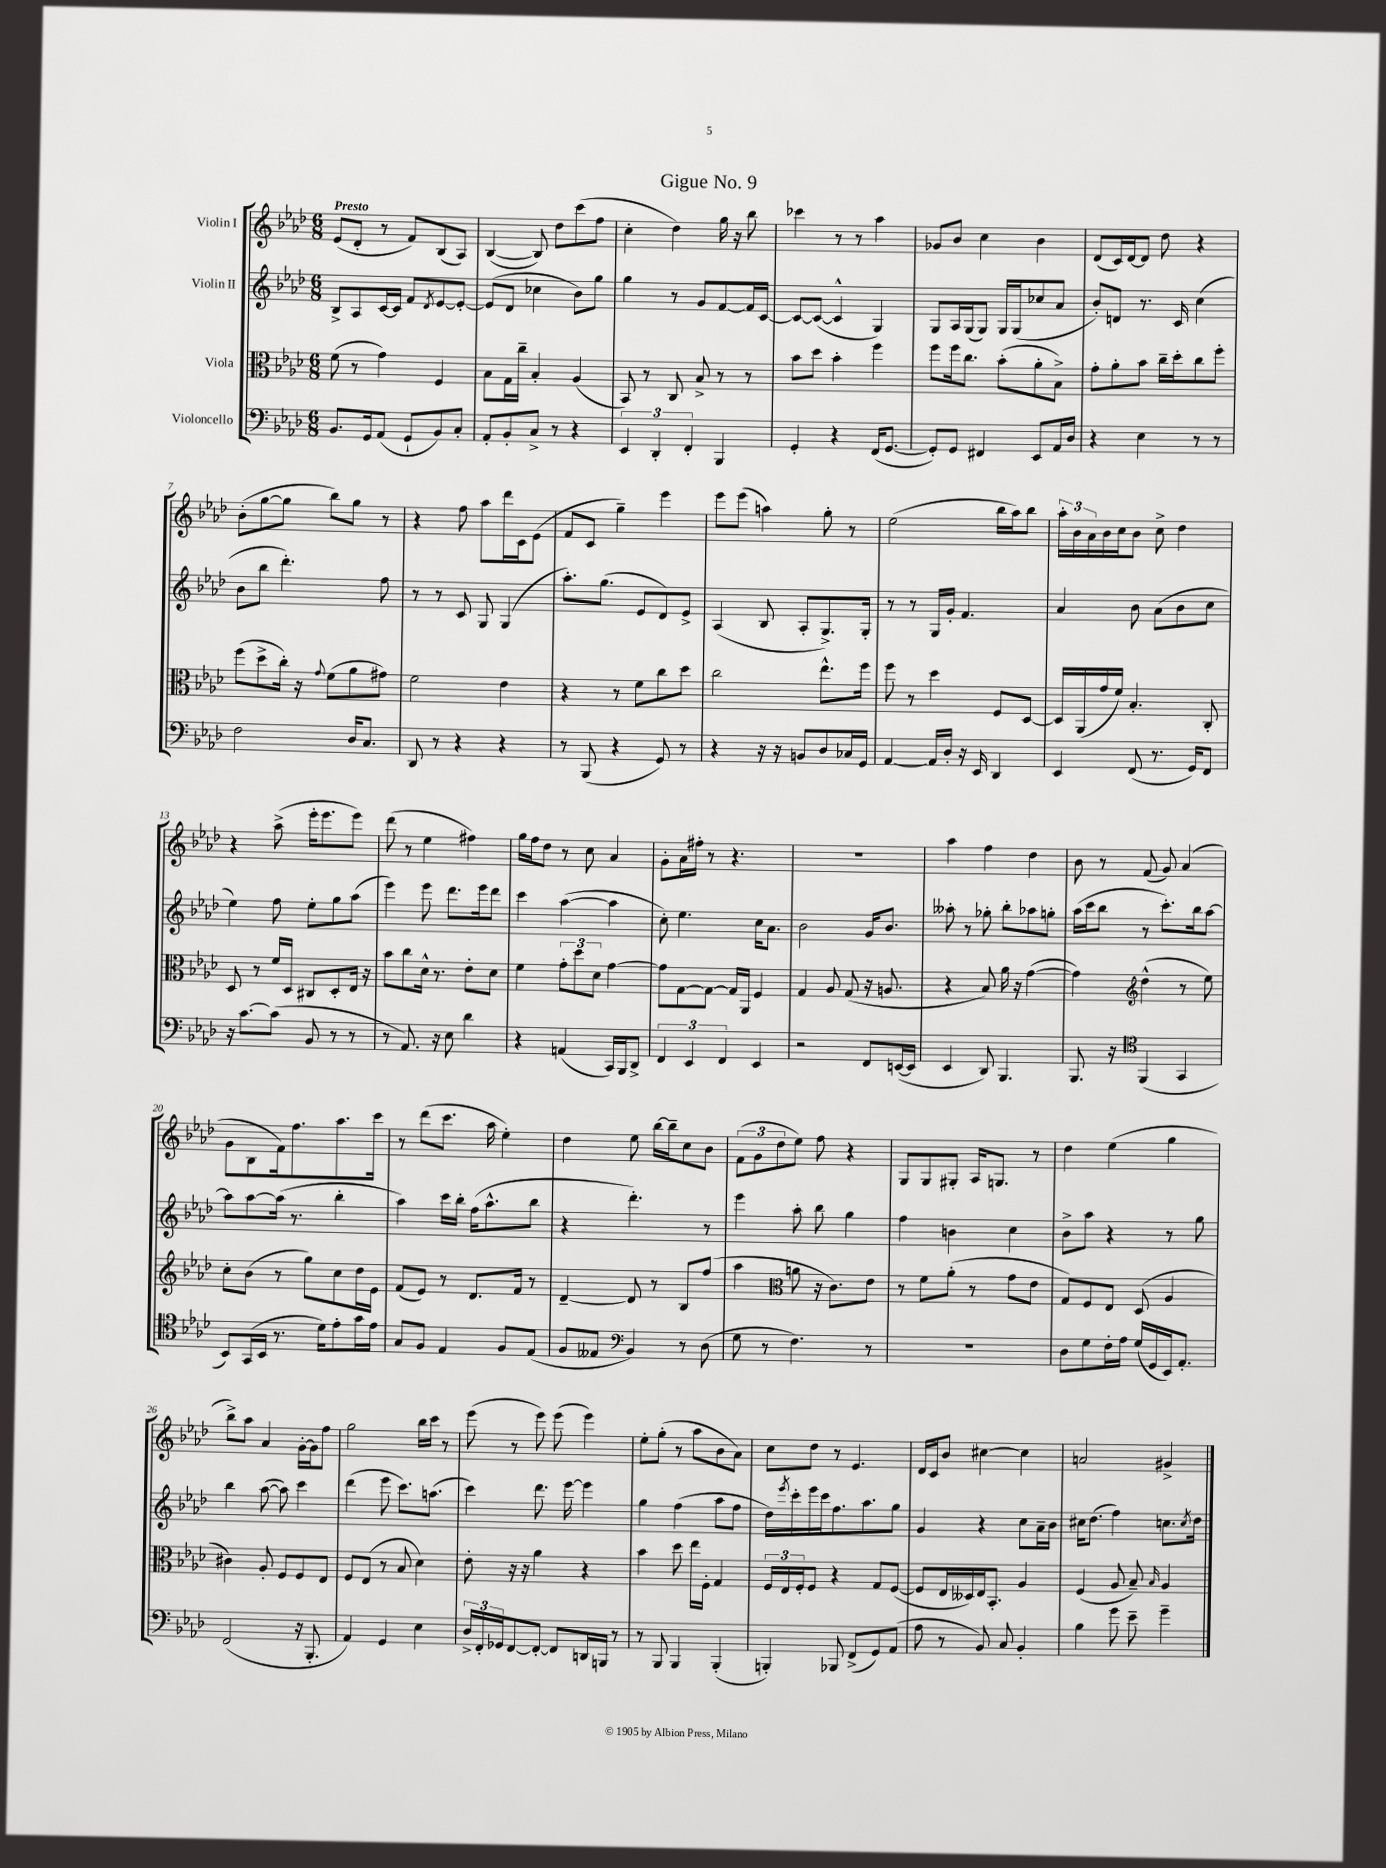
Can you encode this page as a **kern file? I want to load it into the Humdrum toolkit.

**kern	**kern	**kern	**kern
*staff4	*staff3	*staff2	*staff1
*clefF4	*clefC3	*clefG2	*clefG2
*k[b-e-a-d-]	*k[b-e-a-d-]	*k[b-e-a-d-]	*k[b-e-a-d-]
*M6/8	*M6/8	*M6/8	*M6/8
8.BB-	(8f	8B-^	(8e-
.	8r	8A-	8d-'
16GG	.	.	.
(8AA-	4g)	[16c	8r
.	.	16c]	.
8GG`	.	8f	8f)
.	.	8qd-	.
8BB-)	4F	[8e-	(8B-
8C'	.	8e-'_	8A-)
=	=	=	=
8AA-'	8B-	(8e-]	([4B-
8BB-'	16G	8d-	.
.	16cc~	.	.
8C^	4B-'	4cc-	8B-])
8r	.	.	8dd-
4r	(4A-	8b-)	(8ccc
.	.	8gg	8ff
=	=	=	=
6EE-	8BB-)	4gg	4cc'
.	8r	.	.
6DD-'	.	.	.
.	8C	8r	4dd-)
6FF'	.	.	.
.	8B-^	8g	.
4BBB-	8r	[8f	16gg
.	.	.	16r
.	8r	16f]	8bb-
.	.	[16c	.
=	=	=	=
4GG'	8b-	8c_	4ccc-
.	8dd-	(8c_	.
4r	4b-'	4c^^]	8r
.	.	.	8r
(16FF	4ff	4G)	4aa-
[8.GG	.	.	.
=	=	=	=
8GG'])	8ff	8G	8g-
8GG	16ff	16A-	8b-
.	8.cc	(16G	.
4FF#	.	8G)	4cc
.	(8b-'	16G	.
.	.	(16G	.
8EE-	8a-'	8cc-	4b-
16AA-	8B-^)	8a-	.
16D-	.	.	.
=	=	=	=
4r	8g'	8b-')	(8d-
.	8a-'	8d	16c)
.	.	.	[16d-
4E-	8b-	8.r	8d-]
.	16cc~	.	8dd-
.	16dd-'	16c	.
8r	8cc	(4cc	4r
8r	8ff'	.	.
=	=	=	=
2F	(8ff	8b-	(8b-'
.	8dd-^	8bb-	[8gg
.	16cc')	4.ddd-')	8gg]
.	16r	.	.
.	8qqg	.	.
.	(8f	.	8bb-)
16D-	8a-	.	8gg
8.C	.	.	.
.	8g#)	8ff	8r
=	=	=	=
8DD-	2f	8r	4r
8r	.	8r	.
4r	.	8c	8ff
.	.	8G	8aa-
4r	4e-	(4G	16ddd-
.	.	.	16c
.	.	.	(8e-
=	=	=	=
8r	4r	8.aa-')	8f
(8BBB-	.	.	8c
.	.	(8.gg	.
4r	8r	.	4gg~)
.	8f	8e-	.
8GG)	8cc	8d-)	4eee-
8r	8dd-	8e-^	.
=	=	=	=
4r	2cc	(4A-	8eee-
.	.	.	(8eee-
16r	.	8B-	4aa)
16r	.	.	.
8BB	.	8A-'	.
8D-	8.ee-^^	8.G^)	8gg'
16C-	.	.	8r
16GG	16ff	16G'	.
=	=	=	=
[4AA-	8ff	8r	(2ee-
.	8r	8r	.
16AA-]	4dd-	16G	.
16D-'	.	16g'	.
16r	.	4.f	.
16EE-	.	.	.
4DD-	8F	.	16bb-
.	.	.	16aa-)
.	[8D-	.	8bb-
=	=	=	=
4EE-	16D-]	4a-	24aa-'
.	.	.	24b-
.	(16AA-	.	.
.	.	.	24a-
.	16g	.	16b-
.	16f)	.	16cc
(8FF	4.B-'	8b-	8b-
8.r	.	(8a-	8cc^
.	.	8b-	4dd-
16GG)	.	.	.
8FF	8C'	8cc	.
=	=	=	=
16r	8D-	4ee-)	4r
[8.c	.	.	.
.	8r	.	.
(8c]	16f	8ff	(8aa-^
.	16D-	.	.
8BB-	8C#	8ee-'	16eee-'
.	.	.	8.eee-
8r	8D-'	8gg	.
8r	16E-	(8aa-	8eee-)
.	16r	.	.
=	=	=	=
8r	8b-	4eee-)	(8ddd-
8.AA-)	8cc	.	8r
.	16d-^^	8eee-	4ee-
16r	8.r	.	.
8E-	.	8.ddd-	.
4d-	8e-'	.	4ff#)
.	.	16eee-	.
.	8d-	8ddd-	.
=	=	=	=
4r	4f	4ccc	16gg
.	.	.	16ff
.	.	.	8dd-
(4AA	12g'	([4aa-	8r
.	12dd-	.	.
.	.	.	8cc
.	12d-	.	.
16CC)	[4g	4aa-]	4a-
16BBB-	.	.	.
8DD-^	.	.	.
=	=	=	=
6FF	8g]	8cc')	8g'
.	[8G	4.ee-	16a-
6EE-	.	.	.
.	.	.	16ff#'
.	8G_	.	8r
6FF	.	.	.
.	16G]	.	4.r
.	16AA-	.	.
4EE-	4F	16cc	.
.	.	8.a-	.
=	=	=	=
2r	4G	2b-	2.r
.	8A-	.	.
.	(8G	.	.
8FF	16r	16g	.
.	8.A	8.b-	.
([16EE	.	.	.
16EE]	.	.	.
=	=	=	=
4EE-	4r	8aa--'	4aa-
.	.	8r	.
8DD-)	8B-)	8gg-'	4ff
4.BBB-	16a-	8bb-'	.
.	16r	.	.
.	([4g	8aa-	4dd-
.	.	8gg'	.
=	=	=	=
8.BBB-	4g])	(16aa-	8b-
.	.	16ccc	.
.	.	8bb-	8r
16r	.	.	.
*clefC4	*clefG2	*	*
(4FF	(4dd-^^	8r	(8f
.	.	8.ccc')	8g)
4GG	8r	.	(4a-
.	.	16bb-	.
.	8ee-)	[8aa-	.
=	=	=	=
8BB-)	8cc'	8aa-]	8g
(16GG	(8b-	[8aa-	8B-
16BB-	.	.	.
8.r	8r	(16aa-]	16f)
.	.	8.r	8.ff
.	8gg)	.	.
16d-)	.	.	.
8e-'	8cc	4bb-'	8.aa-
16g	16dd-	.	.
16e-	16e-	.	16ccc
=	=	=	=
8G	(8f	4aa-)	8r
8F	8e-)	.	(8ddd-
4E-	8r	16ccc	8.ccc
.	.	16bb-'	.
.	8.d-	(16ff	.
.	.	8.aa-^^	16aa-
8F	.	.	4ee-')
.	16f	.	.
(8E-	8r	8bb-	.
=	=	=	=
8F	[4d-~	4r	4dd-
8E--	.	.	.
*clefF4	*	*	*
4BB-)	8d-]	4.ddd-')	8ee-
.	8r	.	[16bb-
.	.	.	16bb-~]
8r	8B-	.	8cc
(8D-	(8ff	8r	8b-
=	=	=	=
8G	4aa-	4eee-	(12f
.	.	.	12g
8r	.	.	.
.	.	.	12dd-
*	*clefC3	*	*
4.F)	8a	8aa-'	8ee-)
.	16r	8bb-	8ff
.	8.c)	.	.
.	.	4gg	4r
8r	8e-	.	.
=	=	=	=
2.r	8r	4ff	8G
.	8f	.	8G
.	(8a-'	4b	8G#'
.	8r	.	16A-
.	.	.	8.G
.	8g	4cc	.
.	8e-	.	8r
=	=	=	=
8D-	8G)	8b-^	4dd-
8G	8F	8aa-	.
16F'	8E-	4r	(4ee-
16A-	.	.	.
(16G	(8D-	.	.
16GG	.	.	.
16EE-)	4A-	8r	4gg
8.AA-'	.	.	.
.	.	8gg	.
=	=	=	=
(2FF	4c#)	4bb-	8bb-^)
.	.	.	8aa-
.	8A-'	([8aa-	4a-
.	8F	8aa-])	.
16r	8F	4ccc	[16g'
8.BBB-'	.	.	16g]
.	8E-	.	8ff
=	=	=	=
4AA-)	8F	(4ddd-	2gg
.	(8E-	.	.
4GG	8r	8eee-	.
.	8B-	8.ccc)	.
4E-	4d-)	.	16bb-
.	.	(8.aa	16ccc
.	.	.	8r
=	=	=	=
24D-^	8e-'	4ccc)	(8eee-
24FF'	.	.	.
24GG-	.	.	.
[8FF	16r	.	8r
.	16r	.	.
8FF'_	4a-	8.ddd-	8eee-)
8FF]	.	.	(8eee-
.	.	[16eee-	.
16DD	4r	4eee-]	4eee-)
16BBB	.	.	.
8r	.	.	.
=	=	=	=
8r	4b-	4gg	8ee-'
8BBB-	.	.	(8gg'
4BBB-	8dd-	(4ff	8r
.	16ee-	.	8aa-
.	16F'	.	.
(4BBB-'	4G	8aa-	8b-
.	.	8ff	8a-)
=	=	=	=
4BBB')	24F	16dd-)	8cc
.	24E-	.	.
.	.	8qeee-	.
.	.	16ccc'	.
.	24F'	.	.
.	8F	16eee-	8dd-
.	.	16ccc	.
8BBB-	4r	8.ff	8r
(8FF^	.	.	4.e-
.	.	8.aa-	.
8GG)	8G	.	.
(8AA-	([8F	8gg	.
=	=	=	=
8A-	8F]	4g	16d-
.	.	.	16c
8r	16E-	.	8b-
.	16D--)	.	.
8BB-)	16E-	4r	[4cc#
.	8.BB-'	.	.
8C	.	.	.
4BB-'	4A-	8cc	4cc#]
.	.	16a-~	.
.	.	16b-	.
=	=	=	=
4B-	(4F	16cc#	2a
.	.	(8.dd-	.
8g	8A-	4ff)	.
8e-~	8B-~)	.	.
.	16qqB-	.	.
4g~	4A-	8.cc	4g#^
.	.	8qcc	.
.	.	16dd-	.
==	==	==	==
*-	*-	*-	*-
